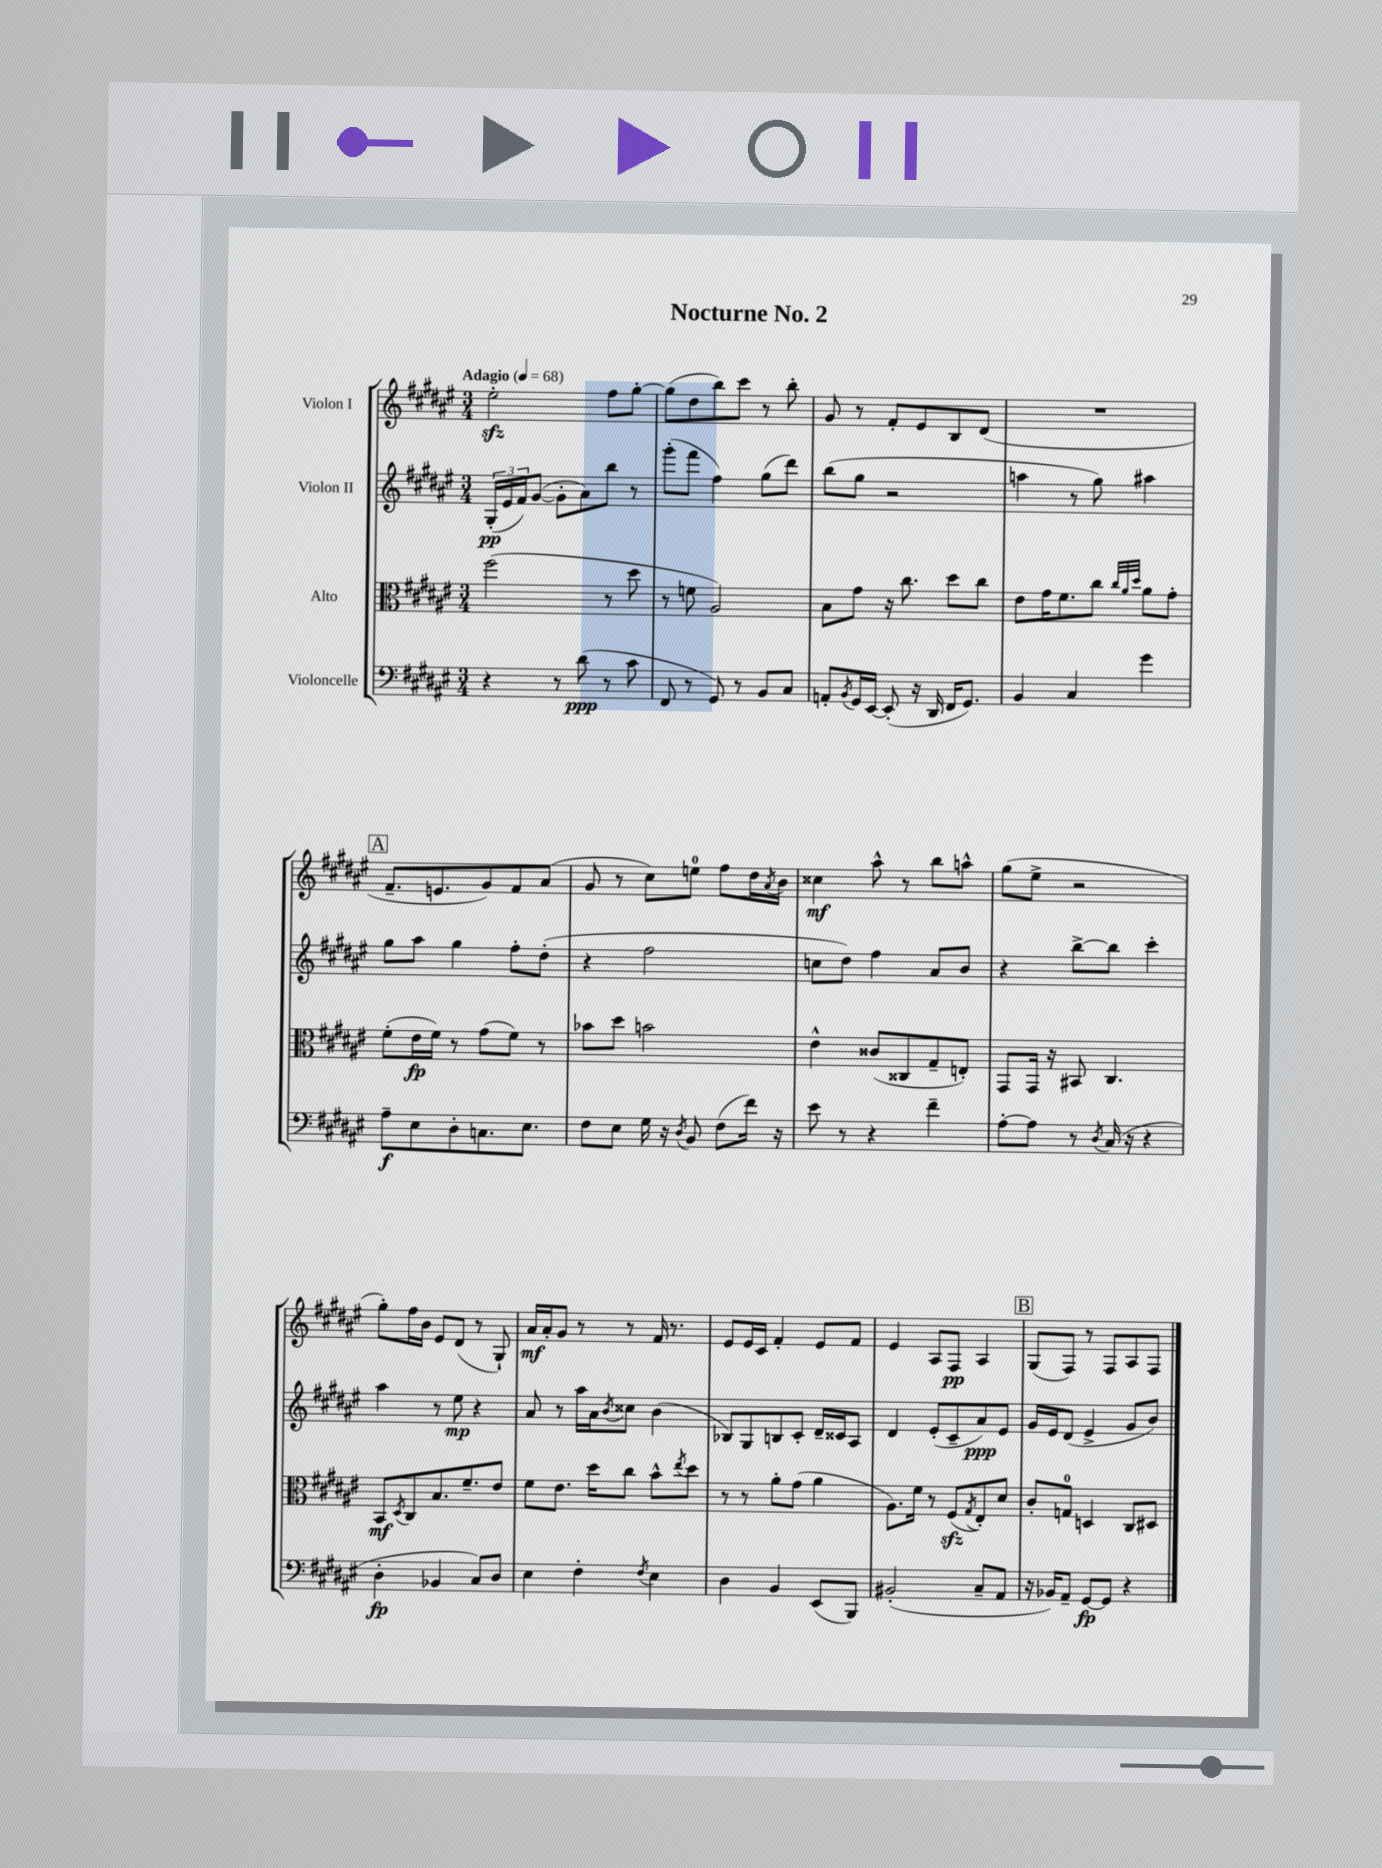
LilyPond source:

\header { title = "Nocturne No. 2" }
<<
\new StaffGroup <<
\new Staff = "s0" \with { instrumentName = "Violon I" } {
    \clef treble \key fis \major \numericTimeSignature \time 3/4 \tempo "Adagio" 4 = 68
    eis''2-.\sfz fis''8 gis''8~-. |
    gis''8( dis''8 b''8) cis'''8 r8 b''8-. |
    gis'8 r8 fis'8-. eis'8 b8 dis'8( |
    R2. |
    \mark \markup { \box "A" } fis'8.-- e'8. gis'8) fis'8 ais'8( |
    gis'8 r8 cis''8) e''8-0 fis''8 dis''16 \acciaccatura { ais'8 } b'16 |
    cisis''4\mf ais''8-^ r8 b''8 a''8-^ |
    gis''8( eis''8-> r2 |
    gis''8-.) fis''16 b'16 eis'8 dis'8( r8 gis8-!) |
    ais'16\mf ais'16-. gis'8 r8 r8 fis'16 r8. |
    eis'8 eis'16 cis'16 fis'4-. eis'8 fis'8 |
    eis'4 ais8 fis8\pp ais4 |
    \mark \markup { \box "B" } gis8( fis8) r8 fis8 ais8 fis8 \bar "|." |
}
\new Staff = "s1" \with { instrumentName = "Violon II" } {
    \clef treble \key fis \major \numericTimeSignature \time 3/4
    \tuplet 3/2 { gis16-.\pp( eis'16 fis'16) } gis'8~( gis'8-. ais'8) b''8 r8 |
    gis'''8-.( fis'''8 fis''4) gis''8( dis'''8) |
    b''8( gis''8 r2 |
    a''4 r8 gis''8) ais''4 |
    \mark \markup { \box "A" } gis''8 ais''8 gis''4 fis''8-. dis''8-.( |
    r4 fis''2 |
    c''8 dis''8) fis''4 ais'8 b'8 |
    r4 b''8~-> b''8 cis'''4-. |
    ais''4 r8 eis''8\mp r4 |
    ais'8 r8 ais''16 ais'16 \acciaccatura { b'8 } cisis''8 b'4( |
    bes8) gis8 b8 cis'8-. dis'16-- cisis'16 ais8 |
    dis'4 eis'8-.( cis'8-- ais'8\ppp) eis'8 |
    \mark \markup { \box "B" } gis'16 eis'16 dis'8( eis'4-> gis'8 b'8) \bar "|." |
}
\new Staff = "s2" \with { instrumentName = "Alto" } {
    \clef alto \key fis \major \numericTimeSignature \time 3/4
    fis''2( r8 dis''8 |
    r8 f'8 ais2) |
    b8 gis'8 r16 cis''8. dis''8 cis''8 |
    eis'8 gis'16 fis'8. cis''8 \grace { cis''32 ais'32 dis''32 } ais'8 gis'8-. |
    \mark \markup { \box "A" } fis'8-.( eis'16\fp fis'16) r8 gis'8( fis'8) r8 |
    bes'8 dis''8 b'2 |
    eis'4-^ cisis'8( cisis8 gis8-- e8-.) |
    gis,8 gis,16 r16 bis,8 cis4. |
    b,8\mf \acciaccatura { dis8 } cis8 b8. fis'8.-- eis'8 |
    fis'8 eis'8. dis''16 cis''8 b'8-^ \acciaccatura { eis''8 } dis''8 |
    r8 r8 ais'8-. gis'8( ais'4 |
    ais8.) fis'16 r8 fis8\sfz( \acciaccatura { gis8 } eis8-.) dis'8 |
    \mark \markup { \box "B" } cis'8-. g8-0 d4 cis8 dis8 \bar "|." |
}
\new Staff = "s3" \with { instrumentName = "Violoncelle" } {
    \clef bass \key fis \major \numericTimeSignature \time 3/4
    r4 r8 dis'8\ppp( r8 cis'8 |
    fis,8 r8 gis,8) r8 b,8 cis8 |
    a,8-. \acciaccatura { b,8 } gis,16 eis,16~ eis,8-.( r16 dis,16 fis,16 gis,8.) |
    b,4 cis4 gis'4 |
    \mark \markup { \box "A" } ais8--\f eis8 dis8-. c8. eis8. |
    fis8 eis8 gis16 r16 \acciaccatura { dis8 } b,8 fis8( fis'16) r16 |
    eis'8 r8 r4 fis'4-- |
    ais8~-. ais8 r8 \acciaccatura { dis8 } cis16( r16 r4 |
    dis4-.\fp bes,4 cis8) dis8 |
    eis4 fis4-. \acciaccatura { fis8 } eis4 |
    dis4 b,4 eis,8( b,,8) |
    bis,2-.( cis8-- ais,8 |
    \mark \markup { \box "B" } r16 bes,16) ais,8-- gis,8~\fp gis,8 r4 \bar "|." |
}
>>
>>
\layout { \context { \Score \remove "Bar_number_engraver" } }
